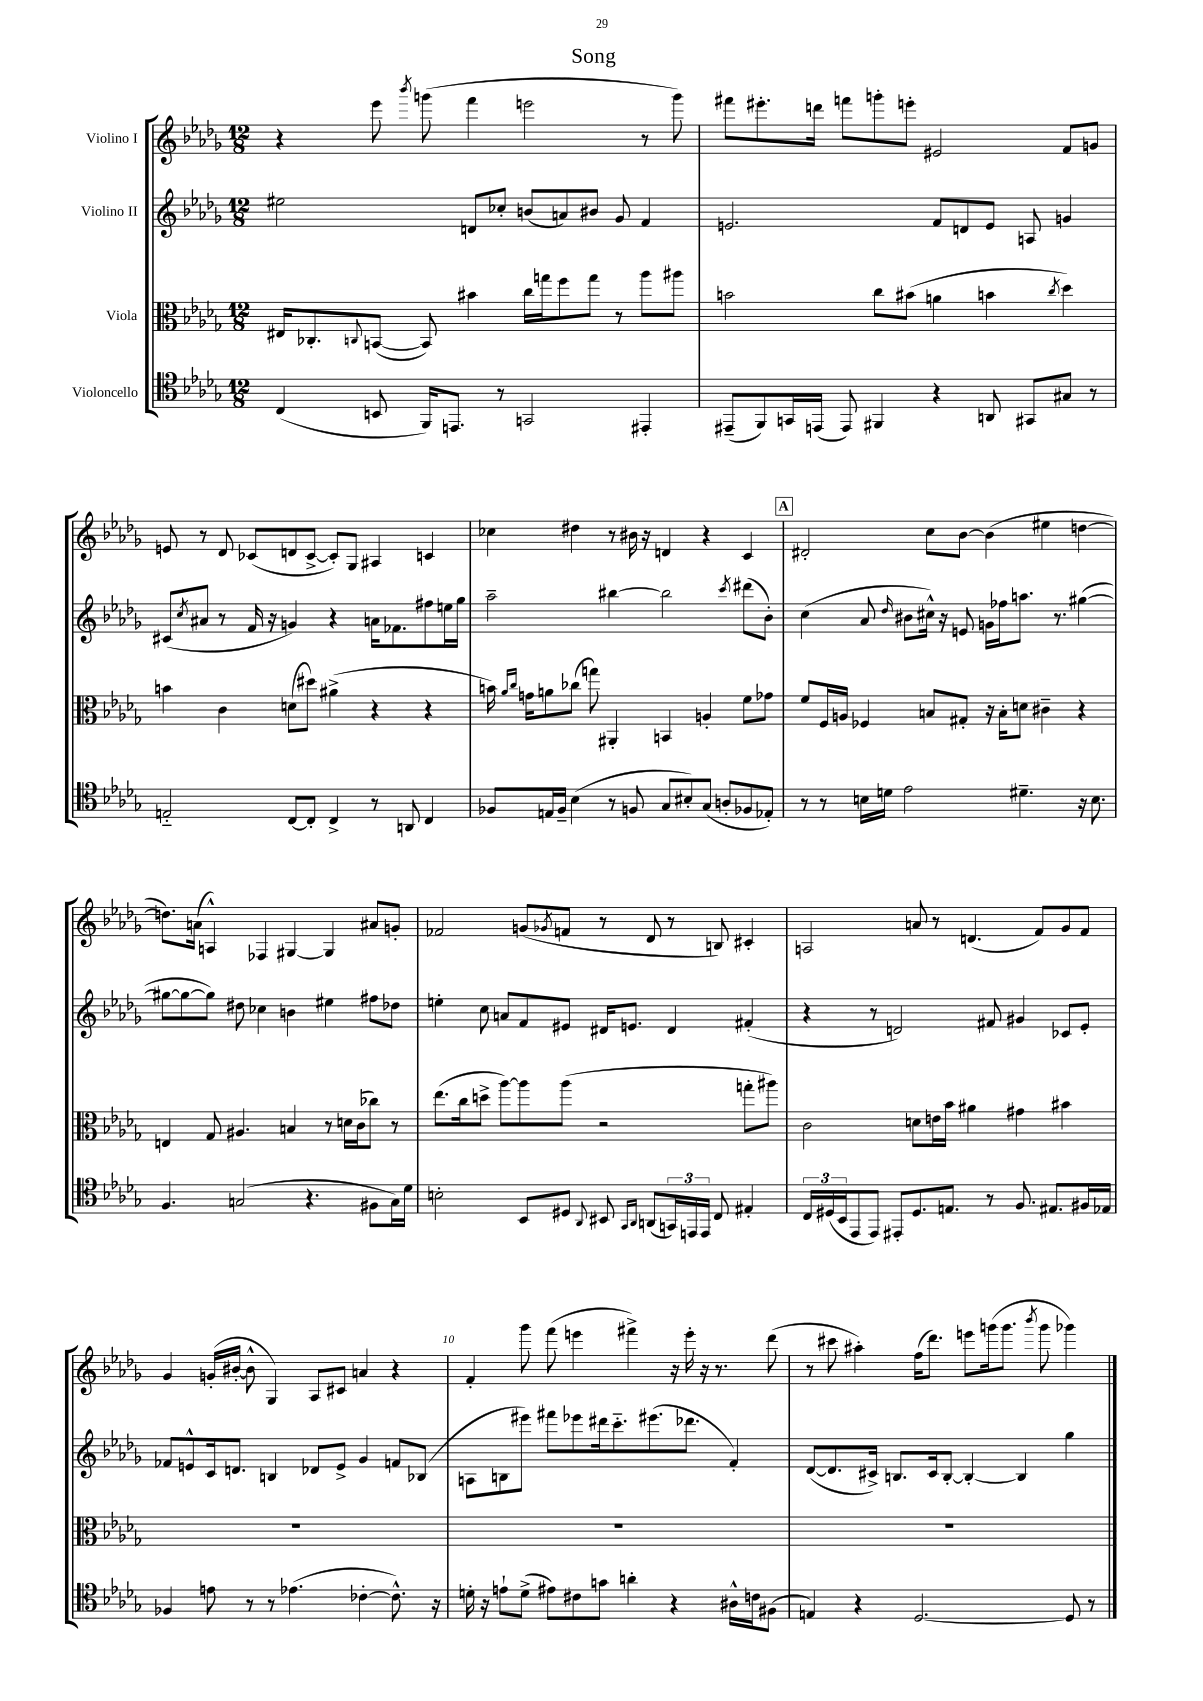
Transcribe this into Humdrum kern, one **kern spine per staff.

**kern	**kern	**kern	**kern
*staff4	*staff3	*staff2	*staff1
*clefC4	*clefC3	*clefG2	*clefG2
*k[b-e-a-d-g-]	*k[b-e-a-d-g-]	*k[b-e-a-d-g-]	*k[b-e-a-d-g-]
*M12/8	*M12/8	*M12/8	*M12/8
(4C	16E#	2ee#	4r
.	8.C-'	.	.
.	8qqC	.	.
8BB	([8BB	.	8eee-
.	.	.	8qbbb-
16FF)	8BB])	.	(8ggg
8.EE	.	.	.
.	4b#	8d	4fff
8r	.	8cc-'	.
2GG	16cc	(8b	2eee
.	16gg	.	.
.	8ff	8a)	.
.	8gg	8b#	.
.	8r	8g-	.
4EE#'	8aa-	4f	8r
.	8aa#	.	8ggg)
=	=	=	=
(8EE#~	2b	2.e	8fff#
8FF)	.	.	8.eee#'
16GG	.	.	.
(16EE	.	.	16ddd
8EE)	.	.	8fff
4FF#	8cc	.	8ggg'
.	(8b#	.	8eee'
4r	4a	8f	2e#
.	.	8d	.
8AA	4b	8e	.
8GG#	.	8A	.
.	8qcc	.	.
8G#	4dd-)	4g	8f
8r	.	.	8g
=	=	=	=
2E'~	4b	(8c#	8e
.	.	8qcc	.
.	.	8a#	8r
.	4c	8r	8d-
.	.	16f	(8c-
.	.	16r	.
[8C	(8d	4g)	8d
8C']	8dd#)	.	[8c-^
4C^	(4a#^	4r	8c-'])
.	.	.	8G-
8r	4r	16a	4A#
.	.	8.f-	.
8AA	.	.	.
4C	4r	8ff#	4c
.	.	16ee	.
.	.	16gg-	.
=	=	=	=
8F-	16b)	2aa-~	4cc-
.	16qqa-	.	.
.	16qqcc	.	.
.	16g	.	.
16E	8a	.	.
16F-~	.	.	.
(4B-	(8cc-	.	4dd#
.	8gg)	.	.
8r	4AA#'	[4bb#	8r
8F	.	.	16b#
.	.	.	16r
8G-	4BB	2bb#]	4d
8B#')	.	.	.
(8G-	4A'	.	4r
8A'	.	.	.
.	.	8qccc	.
8F-	8f	(8ddd#	4c
8E-')	8g-	8b-')	.
=	=	=	=
8r	8f	(4cc	2d#'
8r	16F	.	.
.	16A	.	.
16B	4F-	8a-	.
16d	.	.	.
.	.	16qqdd-	.
2e-	.	8b#	.
.	8B	16cc#^^)	8cc
.	.	16r	.
.	8G#'	8e	[8b-
.	16r	16g	(4b-]
.	16B'	16ff-	.
4.d#~	8d	8.aa	.
.	4c#~	.	4ee#
.	.	8.r	.
16r	4r	([4gg#	[4dd
8.B	.	.	.
=	=	=	=
4.F	4E	8gg#_	8.dd])
.	.	8gg#_	.
.	.	.	(16a
.	8G-	8gg#])	4A^^)
(2G	4.A#	8dd#	.
.	.	4cc-	4F-
.	4B	4b	[4G#
4.r	.	.	.
.	8r	4ee#	4G#]
.	16d	.	.
.	(16c	.	.
8F#	8cc-)	8ff#	8a#
16G)	8r	8dd-	8g'
16d-	.	.	.
=	=	=	=
2B'	(8.ee-	4ee'	2f-
.	16cc	.	.
.	8dd^	8cc	.
.	[8aa-)	8a	.
8BB-	8aa-]	8f	(8g
.	.	.	8qg-
8D#	(8aa-	8e#	8f
8qqAA-	.	.	.
8BB#	2r	16d#	8r
.	.	8.e	.
16qqGG-	.	.	.
16qqAA-	.	.	.
(8AA	.	.	8d-
24GG)	.	4d#	8r
24EE	.	.	.
24EE	.	.	.
8C	.	.	8B)
4E#'	8gg'	(4f#'	4c#'
.	8aa#)	.	.
=	=	=	=
24C	2c	4r	2A
(24D#	.	.	.
24BB-	.	.	.
8EE-	.	.	.
8EE-)	.	8r	.
8EE#'	.	2d)	.
8.D#	8d	.	8a
.	16e	.	8r
8.E	16b-	.	.
.	4a#	.	(4.d
8r	.	8f#	.
8.F	4g#	4g#	.
.	.	.	8f)
8.E#	.	.	.
.	4b#	8c-	8g-
16F#	.	8e-'	8f
16E-	.	.	.
=	=	=	=
4F-	1.r	8f-	4g-
.	.	8e^^	.
8e	.	16c	(16g'
.	.	8.d	[16b#'
8r	.	.	8b#^^]
8r	.	4B	4G-)
(4.e-	.	.	.
.	.	8d-	8A-
.	.	8e^	8c#
[4c-'	.	4g-	4a
8.c-^^])	.	8f	4r
.	.	(8B-	.
16r	.	.	.
=	=	=	=
16d'	1.r	8A	4f'
16r	.	.	.
8e`	.	8B	.
(8d^	.	8eee#)	8ggg-
8e#)	.	8fff#	(8fff
8c#	.	8eee-	4eee
8g	.	16ddd#	.
.	.	8.ccc'~	.
4a'	.	.	4fff#^)
.	.	(8.eee#	.
4r	.	.	16r
.	.	8.ddd-	16eee'
.	.	.	16r
.	.	.	8.r
16A#^^	.	4f')	.
16c	.	.	.
(8F#	.	.	(8ddd-
=	=	=	=
4E)	1.r	([8d-	8r
.	.	8.d-]	8ccc#
4r	.	.	4aa#')
.	.	16c#^)	.
.	.	8.B	.
[2.D-	.	.	(16ff
.	.	16c#	8.ddd-)
.	.	[8B'	.
.	.	4B'_	8eee
.	.	.	(16ggg
.	.	.	8.ggg
.	.	4B]	.
.	.	.	8qbbb-
.	.	.	8ggg
8D-]	.	4gg-	4ggg-)
8r	.	.	.
==	==	==	==
*-	*-	*-	*-
